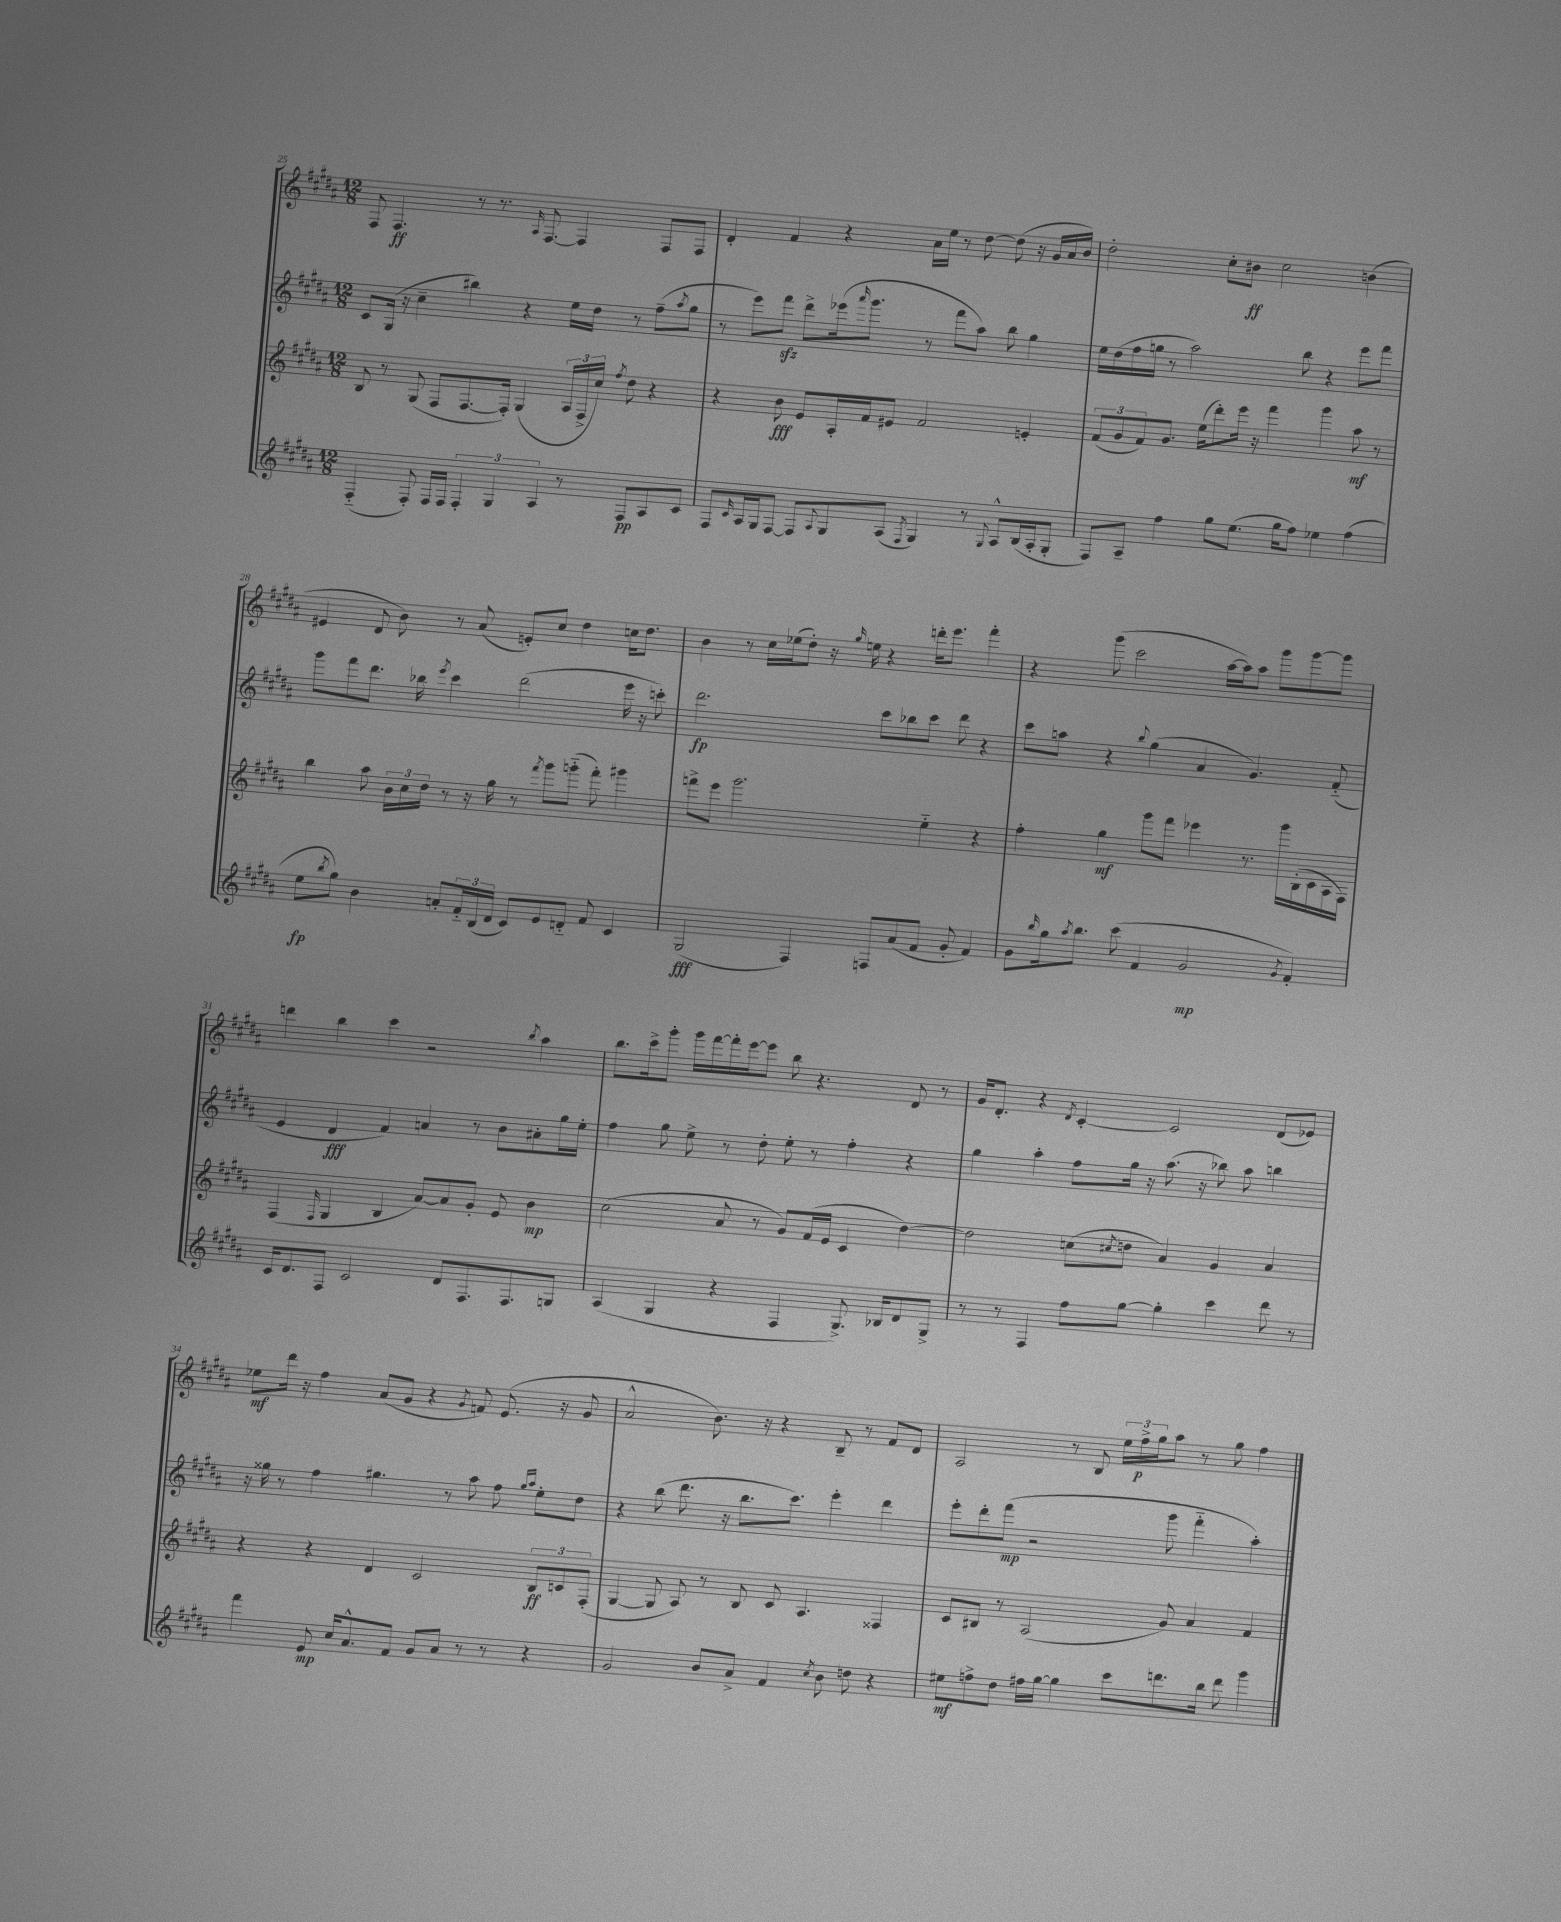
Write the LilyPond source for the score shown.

<<
\new StaffGroup <<
\new Staff = "s0" {
    \clef treble \key b \major \numericTimeSignature \time 12/8
    fis8 fis4.\ff r8 r8. \grace { ais16 } fis8.~ fis4 fis8 fis8 |
    dis'4-. fis'4 r4 ais'16 e''16 r8 dis''8~ dis''8( r16 gis'16 ais'16 b'16) |
    dis''2-. cis''8-. bis'8\ff cis''2 b'4( |
    eis'4 dis'8 b'8) r8 ais'8( e'8-.) cis''8 dis''4 c''16 dis''8. |
    b'4 r8 cis''16 ees''16( dis''8-.) r16 \grace { gis''16 } e''16 r4 d'''16-. e'''8. fis'''4-. |
    r4 gis'''8( cis'''2 ais''16~ ais''16) ais''8 gis'''8 gis'''8~ gis'''8 |
    d'''4 b''4 cis'''4 r2 \acciaccatura { b''8 } ais''4 |
    b''8. cis'''16-> gis'''8-. gis'''16 fis'''16~ fis'''16-. e'''16~ e'''8 b''8 r4. dis'8 r8 |
    gis'16 dis'8.-. r4 \acciaccatura { dis'8 } cis'4~-. cis'2 dis'8( ees'8) |
    ees''8\mf dis'''16 r16 fis''4 ais'8( gis'8 r4 \acciaccatura { gis'8 } f'8) e'8.( r16 gis'8 |
    ais'2-^ b'8.) r16 r4 b8-- r8 fis'8 dis'8 |
    ais2 r8 b8 \tuplet 3/2 { e''16 fis''16->\p gis''16 } ais''8 r8 gis''8 fis''4 \bar "|." |
}
\new Staff = "s1" {
    \clef treble \key b \major \numericTimeSignature \time 12/8
    cis'8 gis16( r16 cis''4-- bis''4) r4 e''16 dis''16 r8 fis''8--( \acciaccatura { ais''8 } gis''8 |
    r8 e'''8) fis'''8\sfz dis'''8-> ees'''16( \grace { ais'''16 } gis'''8. r8 fis'''8 ais''8) b''8 gis''4 |
    e''16 dis''16( fis''16 g''16 r8 ais''2) b''8 r4 e'''8 fis'''8 |
    gis'''8 fis'''8 dis'''8. bes''16 \acciaccatura { e'''8 } cis'''4 dis'''2( e'''16 r16 c'''8-.) |
    dis'''2.\fp cis'''8 bes''8 cis'''8 dis'''8 r4 |
    cis'''8 a''8 r4 \appoggiatura { b''8 } gis''4( ais'4 gis'4.) fis'8-_( |
    e'4 dis'4\fff fis'4) a'4 r8 b'8 ais'8-. gis''16 e''16-. |
    fis''4 gis''8 e''8-> r8 dis''8-. e''8-. r8 fis''4-. r4 |
    gis''4 ais''4-. fis''8 gis''16 r16 ais''8.( r16 bes''8) ais''8 b''4 |
    r16 gisis''16 r8 fis''4 gis''4. r8 ais''8 fis''8 \grace { gis''16 ais''16 } e''8-. dis''8 |
    r4 b''8( dis'''8. r16 b''8. cis'''8.) e'''4-. dis'''4 |
    e'''8-. dis'''8-. fis'''8\mp( r2 gis'''8 fis'''4-_ ais''4-.) \bar "|." |
}
\new Staff = "s2" {
    \clef treble \key b \major \numericTimeSignature \time 12/8
    b8 r8 gis8( fis8 fis8.~ fis16-.) gis4( \tuplet 3/2 { ais16 fis16-> cis''16) } \acciaccatura { fis''8 } dis''8 r4 |
    r4 b'8\fff e'8 ais16-. fis'16 eis'8 fis'2 e'4-. |
    \tuplet 3/2 { fis'8( gis'8 fis'8) } gis'8. e''16( dis'''8-.) e'''16 r16 fis'''4 gis'''4 ais''8\mf r8 |
    b''4 ais''8 \tuplet 3/2 { b'16 cis''16 dis''16 } r8 r16 gis''16 r8 \acciaccatura { fis'''8 } gis'''8 g'''8-_( fis'''8-.) gis'''4 |
    f'''8-> e'''8 gis'''2. e''4-_ r4 |
    fis''4-. gis''4\mf gis'''8 fis'''8 ees'''4 r8. gis'''16 b16-.( cis'16 ais16 fis16) |
    fis4( \grace { fis16 } gis4 b4 ais'8~) ais'8 gis'8-. e'8 b'4\mp |
    cis''2( ais'8 r8 gis'8) fis'16( e'16 cis'4 dis''4~) |
    dis''2 c''8( \acciaccatura { cis''8 } d''8 ais'4) gis'4 ais'4 |
    r4 r4 dis'4 cis'2 \tuplet 3/2 { b8\ff c'8 fis8-.( } |
    gis4~ gis8 ais8) r8 b8 cis'8 ais4. fisis4 |
    cis'8 bis8 r8 ais2( gis'8) ais'4 fis'4 \bar "|." |
}
\new Staff = "s3" {
    \clef treble \key b \major \numericTimeSignature \time 12/8
    fis4-_( fis8-.) fis16 fis16 \tuplet 3/2 { fis4-. gis4 ais4 } r8 fis8\pp ais8 cis'8 |
    fis8 \grace { cis'16 } ais16 gis16 fis8~ fis8 \appoggiatura { ais8 } gis8 ais8( \acciaccatura { fis8 } gis4) r8 \appoggiatura { gis8 } ais8-^ b16( ais16-. gis8-. |
    fis8) ais8-- fis''4 gis''8 e''8.( gis''16 fis''8) ees''4 fis''4( |
    e''8\fp \acciaccatura { b''8 } gis''8) b'4 a'8-. \tuplet 3/2 { fis'16-_ b16( dis'16 } cis'8) e'8 d'8-_ fis'8 cis'4 |
    gis2\fff( fis4) f8 ais'8( fis'8 gis'8-. fis'4) |
    gis'8 \grace { b''16 } gis''16 \acciaccatura { ais''8 } b''8. cis'''8( fis'4 gis'2\mp \acciaccatura { gis'8 } fis'4-.) |
    cis'16 dis'8. fis8 cis'2 dis'8 fis8. fis8. g8 |
    ais4( gis4 r4 fis4 gis8.->) bes16 dis'8 gis8-> |
    r8 r8 fis4 fis''8 gis''8~ gis''4-. cis'''4 dis'''8 r8 |
    fis'''4 e'8\mp cis''16 ais'8.-^ fis'8 gis'8 ais'8 r8 r8 r4 |
    gis'2 b'8 ais'8-> fis'4 \acciaccatura { cis''8 } b'8 d''8 r4 |
    eis''8\mf f''8-> dis''8 fis''16 gis''16~ gis''4 cis'''8 d'''8. b''16 d'''8 gis'''4 \bar "|." |
}
>>
>>
\layout { \context { \Score currentBarNumber = #25 } }
